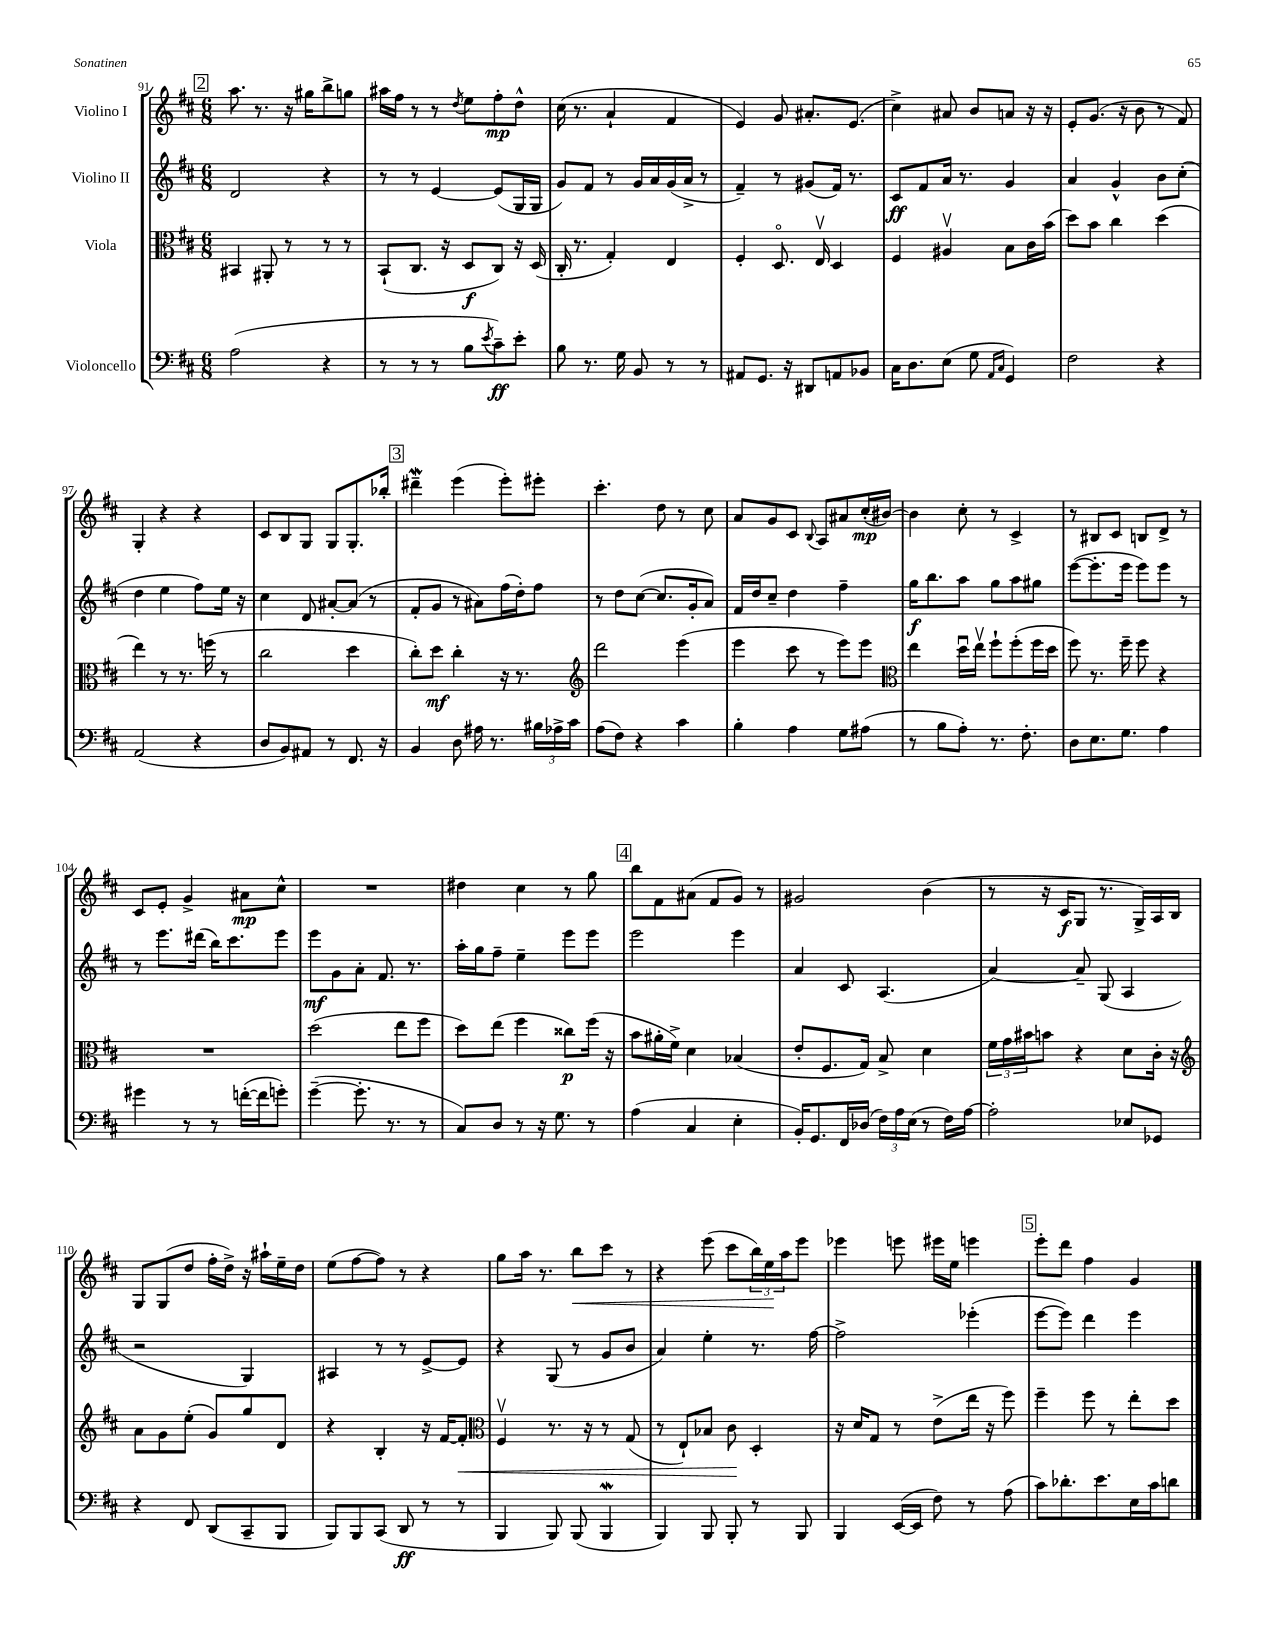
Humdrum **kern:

**kern	**kern	**kern	**kern
*staff4	*staff3	*staff2	*staff1
*clefF4	*clefC3	*clefG2	*clefG2
*k[f#c#]	*k[f#c#]	*k[f#c#]	*k[f#c#]
*M6/8	*M6/8	*M6/8	*M6/8
(2A	4BB#	2d	8.aa
.	.	.	8.r
.	8AA#'	.	.
.	8r	.	16r
.	.	.	16gg#
4r	8r	4r	8bb^
.	8r	.	8gg
=	=	=	=
8r	(8BB`	8r	16aa#
.	.	.	16ff#
8r	8.C#	8r	8r
8r	.	[4e	8r
.	16r	.	.
.	.	.	8qdd
8B	8D	.	8ee
8qe	.	.	.
8c#~)	8C#)	(8e]	8ff#'
8e'	16r	16G	8dd^^
.	(16D	16G	.
=	=	=	=
8B	16C#'	8g)	(16cc#
.	8.r	.	8.r
8.r	.	8f#	.
.	4G')	8r	4a`
16G	.	.	.
8BB	.	16g	.
.	.	16a	.
8r	4E	(16g	4f#
.	.	16a^	.
8r	.	8r	.
=	=	=	=
8AA#	4F#'	4f#~)	4e)
8.GG	.	.	.
.	8.Do	8r	8g
16r	.	.	.
8DD#	.	(8g#	8.a#'
.	16Ev	.	.
8AA	4D	16f#)	.
.	.	8.r	(8.e
8BB-	.	.	.
=	=	=	=
16C#	4F#	8c#	4cc#^)
8.D	.	.	.
.	.	8f#	.
(8E	4A#v	16a	8a#
.	.	8.r	.
8G	.	.	8b
16qqAA	.	.	.
16qqC#	.	.	.
4GG)	8B	4g	8a
.	16c#	.	16r
.	(16b	.	16r
=	=	=	=
2F#	8dd)	4a	8e'
.	8b	.	(8.g
.	4cc#	4g^^	.
.	.	.	16r
.	.	.	8b
4r	(4dd	8b	8r
.	.	(8cc#'	8f#)
=	=	=	=
(2AA	4ee)	4dd	4G'
.	8r	4ee	4r
.	8.r	.	.
4r	.	8ff#)	4r
.	(16ff	.	.
.	8r	16ee	.
.	.	16r	.
=	=	=	=
8D	2cc#	4cc#	8c#
8BB)	.	.	8B
8AA#	.	8d	8G
8r	.	[8a#'	8G
8.FF#	4dd	(8a#]	8.G'
.	.	8r	.
16r	.	.	16bb-'
=	=	=	=
4BB	8cc#')	8f#'	4ddd#~
.	8dd	8g	.
8D	4cc#'	8r	(4eee
16A#	.	8a#)	.
8.r	.	.	.
.	16r	(16ff#	8eee')
.	8.r	16dd')	.
24B#	.	8ff#	8eee#'
24A-^	.	.	.
24c#	.	.	.
=	=	=	=
*	*clefG2	*	*
(8A	2ddd	8r	4.ccc#'
8F#)	.	8dd	.
4r	.	([8cc#	.
.	.	8.cc#]	8dd
4c#	(4eee	.	8r
.	.	16g'	.
.	.	8a)	8cc#
=	=	=	=
4B'	4eee	16f#	8a
.	.	16dd	.
.	.	8cc#~	8g
4A	8ccc#	4dd	8c#
.	.	.	8qqB
.	8r	.	8A
8G	8eee)	4ff#~	8a#
(8A#	8eee	.	(16cc#'
.	.	.	[16b#)
=	=	=	=
*	*clefC3	*	*
8r	4ee	16gg	4b#]
.	.	8.bb	.
8B	.	.	.
8A')	16ddu	8aa	8cc#'
.	16eev	.	.
8.r	8ff#`	8gg	8r
.	(8ff#'	8aa	4c#^
8.F#'	.	.	.
.	16ff#	8gg#	.
.	16dd	.	.
=	=	=	=
8D	8ff#)	([8eee	8r
8.E	8.r	8.eee']	8B#
.	.	.	8c#
8.G	16ff#~	16eee	.
.	8ff#	8eee)	8B
4A	4r	8eee	8d^
.	.	8r	8r
=	=	=	=
4g#	2.r	8r	8c#
.	.	8.eee	8e'
8r	.	.	4g^
.	.	(16ddd#	.
8r	.	16bb)	.
.	.	8.ccc#	.
([16f'	.	.	8a#
16f]	.	.	.
8g')	.	8eee	8cc#^^
=	=	=	=
([4g~	(2dd	8eee	2.r
.	.	8g	.
8.g']	.	8a'	.
.	.	8.f#	.
8.r	.	.	.
.	8ee	.	.
.	.	8.r	.
8r	8ff#	.	.
=	=	=	=
8C#)	8dd)	16aa'	4dd#
.	.	16gg	.
8D	(8ee	8ff#~	.
8r	4ff#	4ee~	4cc#
16r	.	.	.
8.G	.	.	.
.	8cc##)	8eee	8r
8r	(16ff#	8eee	8gg
.	16r	.	.
=	=	=	=
(4A	8b	2eee	8bb
.	16a#'	.	8f#
.	16f#^)	.	.
4C#	4d	.	(8a#
.	.	.	8f#
4E'	(4B-	4eee	8g)
.	.	.	8r
=	=	=	=
16BB')	8e'	4a	2g#
8.GG	.	.	.
.	8.F#	.	.
16FF#	.	8c#	.
(16D-	16G)	.	.
24F#)	8B^	(4.A	.
24A	.	.	.
(24E	.	.	.
8r	4d	.	(4b
16F#)	.	.	.
[16A	.	.	.
=	=	=	=
2A']	24f#	[4a)	8r
.	24g	.	.
.	24b#	.	.
.	8b	.	16r
.	.	.	16c#
.	4r	8a~]	8G
.	.	(8G	8.r
8E-	8d	4A	.
.	.	.	16G^)
8GG-	16c#'	.	16A
.	16r	.	16B
=	=	=	=
*	*clefG2	*	*
4r	8a	2r	8G
.	8g	.	(8G
8FF#	(8ee'	.	8dd
(8DD	8g)	.	16ff#'
.	.	.	16dd^)
8CC#~	8gg	4G)	16r
.	.	.	16aa#`
8BBB	8d	.	16ee~
.	.	.	16dd
=	=	=	=
8BBB)	4r	4A#	(8ee
8BBB	.	.	[8ff#
(8CC#	4B'	8r	8ff#])
8DD	.	8r	8r
8r	16r	[8e^	4r
.	[16f#	.	.
8r	8f#']	8e]	.
=	=	=	=
*	*clefC3	*	*
4BBB	4F#v	4r	8gg
.	.	.	16aa
.	.	.	8.r
8BBB)	8.r	(8G	.
(8BBB	.	8r	8bb
.	16r	.	.
4BBB	8r	8g	8ccc#
.	(8G	8b	8r
=	=	=	=
4BBB)	8r	4a)	4r
.	8E`)	.	.
8BBB	8B-	4ee'	(8eee
8BBB'	8c#	.	8ccc#
8r	4D'	8.r	24bb)
.	.	.	24ee
.	.	.	24aa
8BBB	.	.	8eee
.	.	[16ff#	.
=	=	=	=
4BBB	16r	2ff#^]	4eee-
.	16d	.	.
.	8G	.	.
([16EE	8r	.	8eee
16EE]	.	.	.
8F#)	(8e^	.	16eee#
.	.	.	16ee
8r	16ee	(4eee-'	4eee
.	16r	.	.
(8A	8ff#)	.	.
=	=	=	=
8c#)	4ff#~	[8eee	8eee'
8.d-'	.	8eee])	8ddd
.	8ff#	4ddd	4ff#
8.e	.	.	.
.	8r	.	.
16E	8ee'	4eee	4g
16c#	.	.	.
8d	8dd	.	.
==	==	==	==
*-	*-	*-	*-
